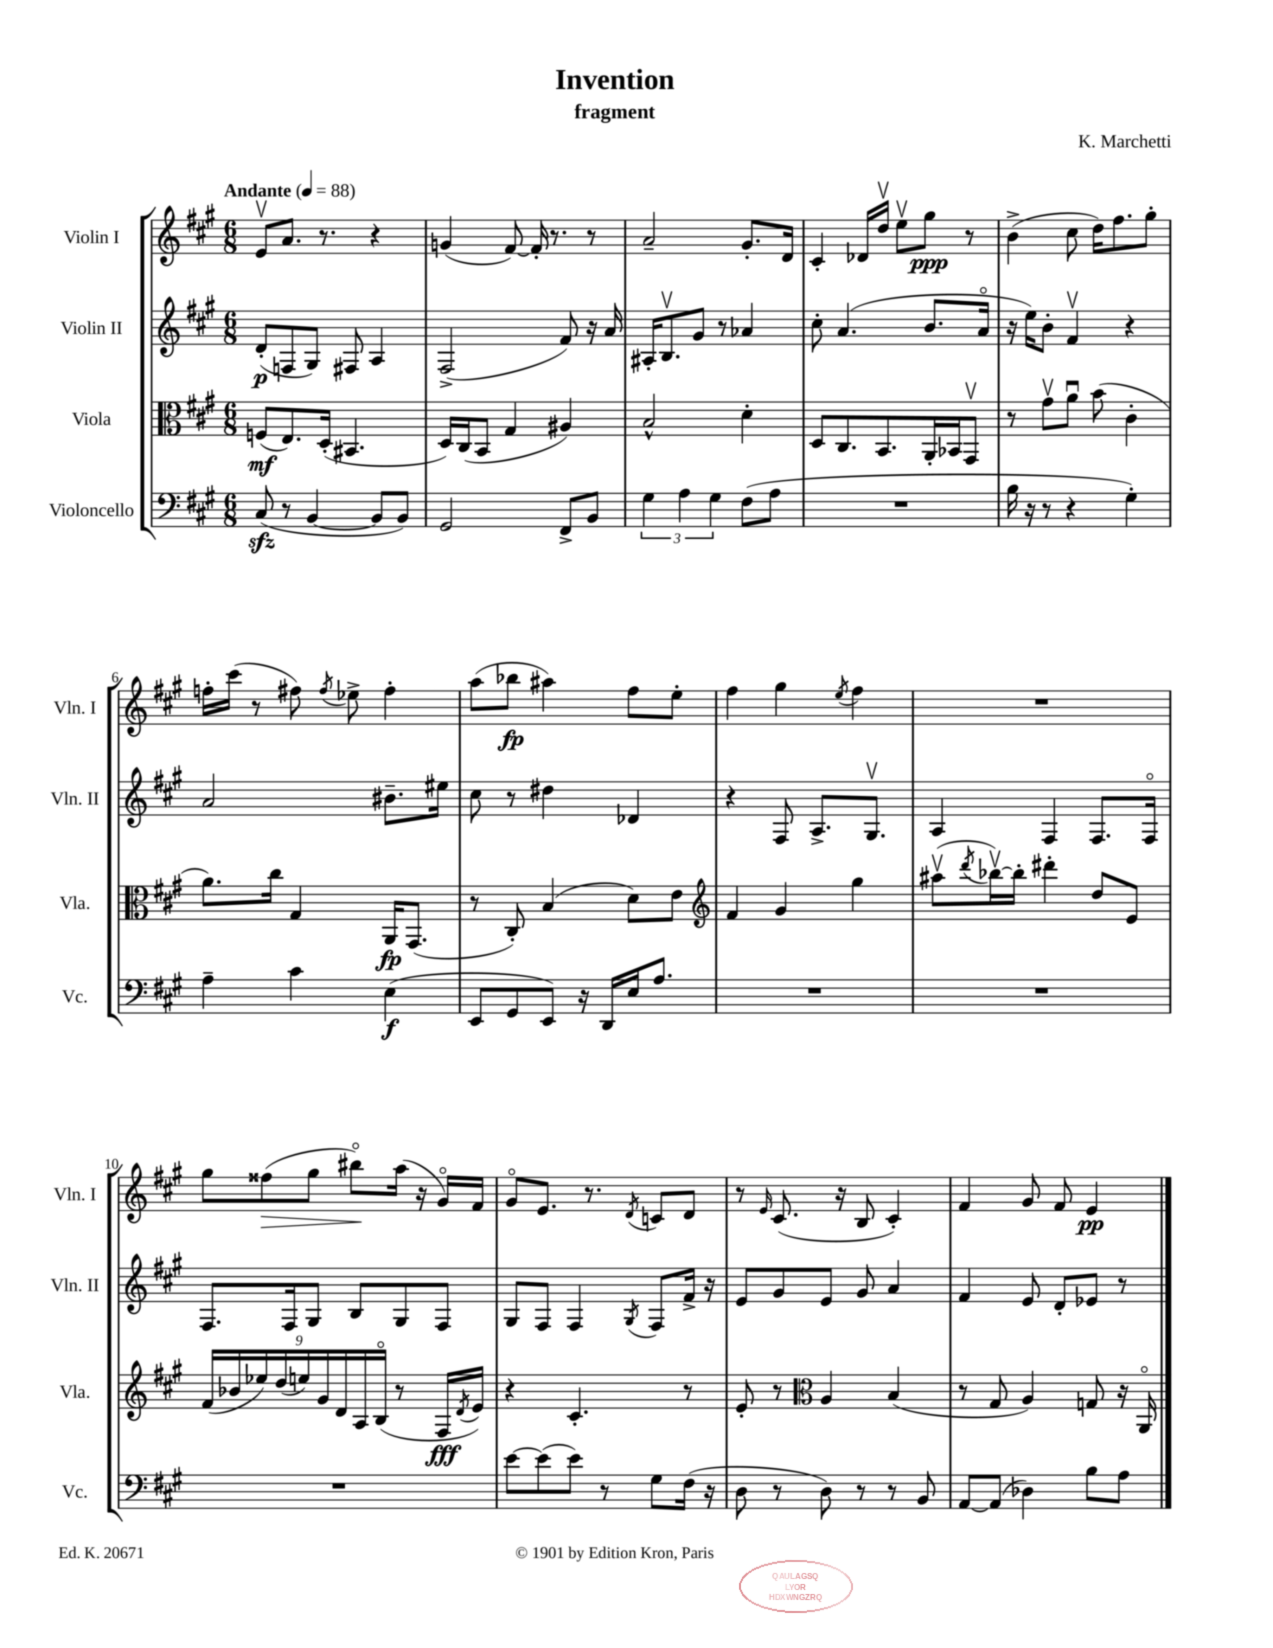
\header { title = "Invention" composer = "K. Marchetti" subtitle = "fragment" }
<<
\new StaffGroup <<
\new Staff = "s0" \with { instrumentName = "Violin I" shortInstrumentName = "Vln. I" } {
    \clef treble \key a \major \numericTimeSignature \time 6/8 \tempo "Andante" 4 = 88
    e'8\upbow a'8. r8. r4 |
    g'4( fis'8~) fis'16-. r8. r8 |
    a'2-- gis'8.-. d'16 |
    cis'4-. des'16 d''16\upbow e''8\upbow gis''8\ppp r8 |
    b'4->( cis''8 d''16) fis''8. gis''8-. |
    f''16-. cis'''16( r8 fis''8) \acciaccatura { fis''8 } ees''8-> fis''4-. |
    a''8( bes''8\fp ais''4) fis''8 e''8-. |
    fis''4 gis''4 \acciaccatura { e''8 } fis''4 |
    R2. |
    gis''8 fisis''8\>( gis''8 bis''8\flageolet\!) a''16( r16 gis'16\flageolet) fis'16 |
    gis'8\flageolet e'8. r8. \acciaccatura { d'8 } c'8 d'8 |
    r8 \grace { e'16 } cis'8.( r16 b8 cis'4-.) |
    fis'4 gis'8 fis'8 e'4\pp \bar "|." |
}
\new Staff = "s1" \with { instrumentName = "Violin II" shortInstrumentName = "Vln. II" } {
    \clef treble \key a \major \numericTimeSignature \time 6/8
    d'8-.\p( f8 gis8) fis8 a4 |
    fis2->( fis'8) r16 a'16 |
    ais16-. b8.\upbow gis'8 r8 aes'4 |
    cis''8-. a'4.( b'8. a'16\flageolet |
    r16 e''16) b'8-. fis'4\upbow r4 |
    a'2 bis'8.-- eis''16 |
    cis''8 r8 dis''4 des'4 |
    r4 fis8 a8.-> gis8.\upbow |
    a4 fis4 fis8. fis16\flageolet |
    fis8. fis16 gis8 b8 gis8 fis8 |
    gis8 fis8 fis4 \acciaccatura { gis8 } fis8 fis'16-> r16 |
    e'8 gis'8 e'8 gis'8 a'4 |
    fis'4 e'8 d'8-. ees'8 r8 \bar "|." |
}
\new Staff = "s2" \with { instrumentName = "Viola" shortInstrumentName = "Vla." } {
    \clef alto \key a \major \numericTimeSignature \time 6/8
    f8\mf( e8.) d16-.( bis,4. |
    d16) cis16( b,8 gis4 ais4) |
    b2-^ d'4-. |
    d8 cis8. b,8. a,16-. bes,16 gis,8\upbow |
    r8 gis'8\upbow a'8\downbow b'8( cis'4-. |
    a'8.) cis''16 gis4 a,16\fp gis,8.( |
    r8 cis8-.) b4( d'8) e'8 |
    \clef treble fis'4 gis'4 gis''4 |
    ais''8\upbow( \acciaccatura { d'''8 } bes''16~\upbow) bes''16-. dis'''4-. d''8 e'8 |
    \tuplet 9/8 { fis'16( bes'16 ees''16) d''16( e''16) gis'16 d'16 a16 b16\flageolet( } r8 fis16\fff \acciaccatura { d'8 } e'16) |
    r4 cis'4.-. r8 |
    e'8-. r8 \clef alto a4 b4( |
    r8 gis8 a4) g8 r16 a,16\flageolet \bar "|." |
}
\new Staff = "s3" \with { instrumentName = "Violoncello" shortInstrumentName = "Vc." } {
    \clef bass \key a \major \numericTimeSignature \time 6/8
    cis8\sfz( r8 b,4~ b,8 b,8) |
    gis,2 fis,8-> b,8 |
    \tuplet 3/2 { gis4 a4 gis4 } fis8( a8 |
    R2. |
    b16 r16 r8 r4 gis4-.) |
    a4-- cis'4 e4\f( |
    e,8 gis,8 e,8) r16 d,16 e16 a8. |
    R2. |
    R2. |
    R2. |
    e'8~ e'8( e'8) r8 gis8 fis16( r16 |
    d8 r8 d8) r8 r8 b,8 |
    a,8~ a,8( des4) b8 a8 \bar "|." |
}
>>
>>
